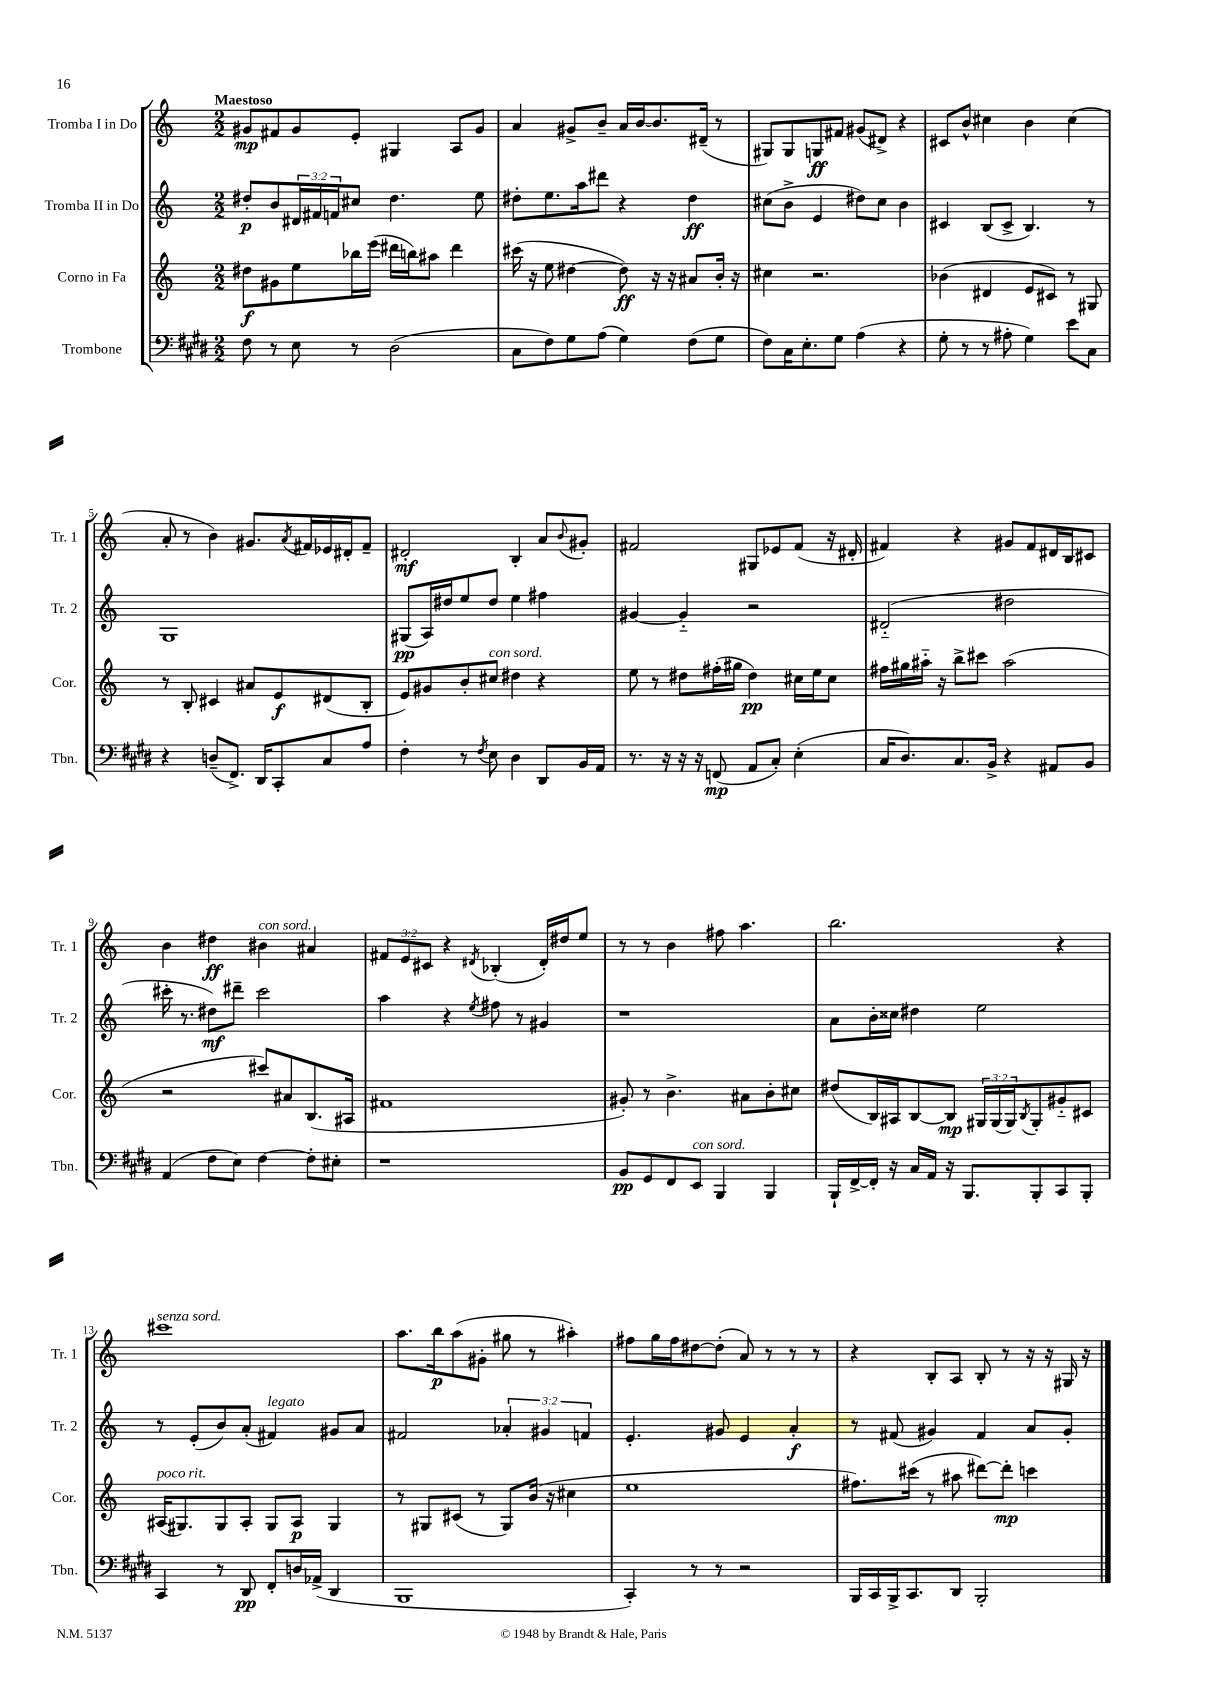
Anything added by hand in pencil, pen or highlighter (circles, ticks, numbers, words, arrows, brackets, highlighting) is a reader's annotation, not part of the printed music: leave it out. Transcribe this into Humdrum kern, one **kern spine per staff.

**kern	**dynam	**kern	**dynam	**kern	**dynam	**kern	**dynam
*part4	*part4	*part3	*part3	*part2	*part2	*part1	*part1
*staff4	*staff4	*staff3	*staff3	*staff2	*staff2	*staff1	*staff1
*I"Trombone	*	*I"Corno in Fa	*	*I"Tromba II in Do	*	*I"Tromba I in Do	*
*I'Tbn.	*	*I'Cor.	*	*I'Tr. 2	*	*I'Tr. 1	*
*clefF4	*	*clefG2	*	*clefG2	*	*clefG2	*
*k[f#c#g#d#]	*	*k[]	*	*k[]	*	*k[]	*
*M2/2	*	*M2/2	*	*M2/2	*	*M2/2	*
=1	=1	=1	=1	=1	=1	=1	=1
!	!	!	!	!	!	!LO:TX:a:B:t=Maestoso	!
8F#\	.	8dd#X\L	f	8dd#X'/L	p	8g#X/L	mp
8r	.	8g#X\	.	8b/	.	8f#X/	.
8E\	.	8ee\	.	24d#X/L	.	8g#/	.
.	.	.	.	24f#X/	.	.	.
.	.	.	.	24fn/J	.	.	.
8r	.	16bb-X\L	.	8cc#X/J	.	8e'/J	.
.	.	(16eee\JJ	.	.	.	.	.
(2D#\	.	16ddd#X\LL	.	4.dd#\	.	4G#X/	.
.	.	16bbn\J)	.	.	.	.	.
.	.	8aa#X\J	.	.	.	.	.
.	.	4ddd#\	.	.	.	8A/L	.
.	.	.	.	8ee\	.	8g#/J	.
=2	=2	=2	=2	=2	=2	=2	=2
8C#\L	.	(16ccc#X\	.	8dd#X'\L	.	4a/	.
.	.	16r	.	.	.	.	.
8F#\)	.	8ee\	.	8.ee\	.	.	.
8G#\	.	[4dd#X\	.	.	.	8g#X^/L	.
.	.	.	.	16aa\k	.	.	.
(8A\J	.	.	.	8ddd#X\J	.	8b~/J	.
4G#\)	.	8dd#\])	ff	4r	.	16a/LL	.
.	.	.	.	.	.	[16b/J	.
.	.	16r	.	.	.	8.b/]	.
.	.	16r	.	.	.	.	.
(8F#\L	.	8a#X/L	.	4dd#\	ff	.	.
.	.	.	.	.	.	(16d#X~/Jk	.
8G#\J	.	16b'/Jk	.	.	.	8r	.
.	.	16r	.	.	.	.	.
=3	=3	=3	=3	=3	=3	=3	=3
8F#\L)	.	4cc#X\	.	(8cc#X\L	.	8G#X/L)	.
16C#\K	.	.	.	8b^\J	.	8G#/	.
8.E'\	.	.	.	.	.	.	.
.	.	2.r	.	4e/	.	8Gn/	ff
8G#\J	.	.	.	.	.	8f#X/J	.
(4A\	.	.	.	8dd#X\L)	.	(8g#X/L	.
.	.	.	.	8cc#\J	.	8d#X^/J)	.
4r	.	.	.	4b\	.	4r	.
=4	=4	=4	=4	=4	=4	=4	=4
8G#'\	.	(4b-X\	.	4c#X/	.	8c#X/L	.
8r	.	.	.	.	.	8b^^/J	.
8r	.	4d#X/	.	(8B/L	.	4cc#X\	.
8A#X'\	.	.	.	8c#^/J	.	.	.
4G#\)	.	8e/L	.	4.B/)	.	4b\	.
.	.	8c#X/J)	.	.	.	.	.
8e\L	.	8r	.	.	.	(4cc#\	.
8C#\J	.	8G#X/	.	8r	.	.	.
!!LO:LB:g=z
=5	=5	=5	=5	=5	=5	=5	=5
4r	.	8r	.	1G	.	8a'/	.
.	.	8B'/	.	.	.	8r	.
(8Dn~/L	.	4c#X/	.	.	.	4b\)	.
8.FF#^/J)	.	.	.	.	.	.	.
.	.	8a#X/L	.	.	.	8.g#X/L	.
16DD#/KL	.	.	.	.	.	.	.
8CC#'/	.	8e/	f	.	.	.	.
.	.	.	.	.	.	8qa/	.
.	.	.	.	.	.	16f#X/L	.
8C#/	.	(8d#X/	.	.	.	16e-X/	.
.	.	.	.	.	.	16d#X'/J	.
8A/J	.	8B'/J	.	.	.	8f#~/J	.
=6	=6	=6	=6	=6	=6	=6	=6
4F#'\	.	8e/L)	.	(8G#X/L	pp	2d#X'/	mf
.	.	8g#X/	.	16A/L)	.	.	.
.	.	.	.	16dd#X/J	.	.	.
8r	.	8b'/	.	8ee/	.	.	.
8qF#/	.	.	.	.	.	.	.
!	!	!LO:TX:a:i:t=con sord.	!	!	!	!	!
8E\	.	8cc#X/J	.	8dd#/J	.	.	.
4D#\	.	4dd#X\	.	4ee\	.	4B'/	.
8DD#/L	.	4r	.	4ff#X\	.	8a/L	.
.	.	.	.	.	.	8qqb/	.
16BB/L	.	.	.	.	.	8g#X'/J	.
16AA/JJ	.	.	.	.	.	.	.
=7	=7	=7	=7	=7	=7	=7	=7
8.r	.	8ee\	.	[4g#X/	.	2f#X/	.
.	.	8r	.	.	.	.	.
16r	.	.	.	.	.	.	.
16r	.	8dd#X\L	.	4g#/]	.	.	.
16r	.	.	.	.	.	.	.
(8FFn/	mp	(16ff#X'\L	.	.	.	.	.
.	.	16gg#X\JJ	.	.	.	.	.
8AA/L	.	4dd#\)	pp	2r	.	8G#X/L	.
8C#'/J)	.	.	.	.	.	8e-X/	.
(4E'\	.	16cc#X\LL	.	.	.	(8f#/J	.
.	.	16ee\J	.	.	.	.	.
.	.	8cc#\J	.	.	.	16r	.
.	.	.	.	.	.	16d#X'/	.
=8	=8	=8	=8	=8	=8	=8	=8
16C#/KL	.	16ff#X\LL	.	(2d#X/	.	4f#X/)	.
8.D#/)	.	16gg#X\	.	.	.	.	.
.	.	16aa#X\JJ	.	.	.	.	.
.	.	16r	.	.	.	.	.
8.C#/	.	8bb^\L	.	.	.	4r	.
.	.	8ccc#X\J	.	.	.	.	.
16BB^/Jk	.	.	.	.	.	.	.
4r	.	(2aa#\	.	2dd#X\	.	8g#X/L	.
.	.	.	.	.	.	8f#/	.
8AA#X/L	.	.	.	.	.	16d#X/L	.
.	.	.	.	.	.	16B/J	.
8BB/J	.	.	.	.	.	8c#X/J	.
!!LO:LB:g=z
=9	=9	=9	=9	=9	=9	=9	=9
(4AA/	.	2r	.	16ccc#X'\	.	4b\	.
.	.	.	.	8.r	.	.	.
8F#\L	.	.	.	8dd#X\L)	mf	4dd#X\	ff
8E\J)	.	.	.	8ddd#X~\J	.	.	.
!	!	!	!	!	!	!LO:TX:a:i:t=con sord.	!
[4F#\	.	8ccc#X/L)	.	2ccc#\	.	4b#X\	.
.	.	8a#X/	.	.	.	.	.
8F#'\L]	.	(8.B/	.	.	.	4a#X/	.
8E#X'\J	.	.	.	.	.	.	.
.	.	16A#X/Jk	.	.	.	.	.
=10	=10	=10	=10	=10	=10	=10	=10
1r	.	1f#X	.	4aa\	.	12f#X/L	.
.	.	.	.	.	.	12e/	.
.	.	.	.	.	.	12c#X/J	.
.	.	.	.	4r	.	4r	.
.	.	.	.	8qee/	.	8qd#X/	.
.	.	.	.	8ff#X\	.	(4B-X'/	.
.	.	.	.	8r	.	.	.
.	.	.	.	4g#X/	.	16d#'/LL)	.
.	.	.	.	.	.	16dd#X/J	.
.	.	.	.	.	.	8ee/J	.
=11	=11	=11	=11	=11	=11	=11	=11
8BB/L	pp	8g#X'/)	.	1r	.	8r	.
8GG#/	.	8r	.	.	.	8r	.
8FF#/	.	4.b^\	.	.	.	4b\	.
!LO:TX:a:i:t=con sord.	!	!	!	!	!	!	!
8EE/J	.	.	.	.	.	.	.
4BBB/	.	.	.	.	.	8ff#X\	.
.	.	8a#X\L	.	.	.	4.aa\	.
4BBB/	.	8b'\	.	.	.	.	.
.	.	8cc#X\J	.	.	.	.	.
=12	=12	=12	=12	=12	=12	=12	=12
16BBB`/LL	.	(8dd#X/L	.	8a\L	.	2.bb\	.
[16FF#^/	.	.	.	.	.	.	.
16FF#'/JJ]	.	16B/L)	.	16b'\L	.	.	.
16r	.	16A#X/J	.	16cc##X\JJ	.	.	.
16C#/LL	.	[8B/	.	4dd#X\	.	.	.
16AA/JJ	.	.	.	.	.	.	.
16r	.	8B/J]	mp	.	.	.	.
8.BBB/L	.	.	.	.	.	.	.
.	.	24G#X/LL	.	2ee\	.	.	.
.	.	(24G#/	.	.	.	.	.
.	.	24G#/J)	.	.	.	.	.
.	.	8qB/	.	.	.	.	.
8BBB'/	.	8G#'/	.	.	.	.	.
8CC#/	.	8g#X/	.	.	.	4r	.
8BBB'/J	.	8c#X/J	.	.	.	.	.
!!LO:LB:g=z
=13	=13	=13	=13	=13	=13	=13	=13
!	!	!	!	!	!	!LO:TX:a:i:t=senza sord.	!
!	!	!LO:TX:a:i:t=poco rit.	!	!	!	!	!
4CC#/	.	(16A#X/KL	.	8r	.	1ccc#X	.
.	.	8.G#X/)	.	.	.	.	.
.	.	.	.	(8e'/L	.	.	.
8r	.	8G#/	.	8b/)	.	.	.
8DD#/	pp	8A#'/J	.	(8a'/J	.	.	.
!	!	!	!	!LO:TX:a:i:t=legato	!	!	!
8FF#'/L	.	8G#/L	.	4f#X/)	.	.	.
16Dn/L	.	8A#/J	p	.	.	.	.
(16AA-X^/JJ	.	.	.	.	.	.	.
4DD#/	.	4G#/	.	8g#X/L	.	.	.
.	.	.	.	8a/J	.	.	.
=14	=14	=14	=14	=14	=14	=14	=14
1BBB	.	8r	.	2f#X/	.	8.aa\L	.
.	.	8G#X/L	.	.	.	.	.
.	.	.	.	.	.	16bb\k	p
.	.	(8c#X/J	.	.	.	(8aa\	.
.	.	8r	.	.	.	8g#X'\J	.
.	.	8G#/L)	.	6a-X'/	.	8gg#X\	.
.	.	(16b/Jk	.	.	.	8r	.
.	.	.	.	6g#X/	.	.	.
.	.	16r	.	.	.	.	.
.	.	4cc#X\	.	.	.	4aa#X'\)	.
.	.	.	.	6fn/	.	.	.
=15	=15	=15	=15	=15	=15	=15	=15
4CC#'/)	.	1ee	.	4.e'/	.	8ff#X\L	.
.	.	.	.	.	.	16gg\L	.
.	.	.	.	.	.	16ff#\J	.
8r	.	.	.	.	.	[8dd#X\	.
8r	.	.	.	8g#X/	.	(8dd#'\J]	.
2r	.	.	.	4e/	.	8a/)	.
.	.	.	.	.	.	8r	.
.	.	.	.	4a'/	f	8r	.
.	.	.	.	.	.	8r	.
=16	=16	=16	=16	=16	=16	=16	=16
16BBB/LL	.	8.ff#X\L)	.	8r	.	4r	.
16CC#/	.	.	.	.	.	.	.
16BBB^/J	.	.	.	(8f#X/	.	.	.
8.CC#/	.	(16ccc#X\Jk	.	.	.	.	.
.	.	8r	.	4g#X/)	.	8B'/L	.
8DD#/J	.	8aa#X\	.	.	.	8A/J	.
2BBB'/	.	[8ddd#X\L)	.	4f#/	.	8B'/	.
.	.	8ddd#'\J]	mp	.	.	8r	.
.	.	4cccn\	.	8a/L	.	16r	.
.	.	.	.	.	.	16r	.
.	.	.	.	8g#'/J	.	16G#X/	.
.	.	.	.	.	.	16r	.
==	==	==	==	==	==	==	==
*-	*-	*-	*-	*-	*-	*-	*-
